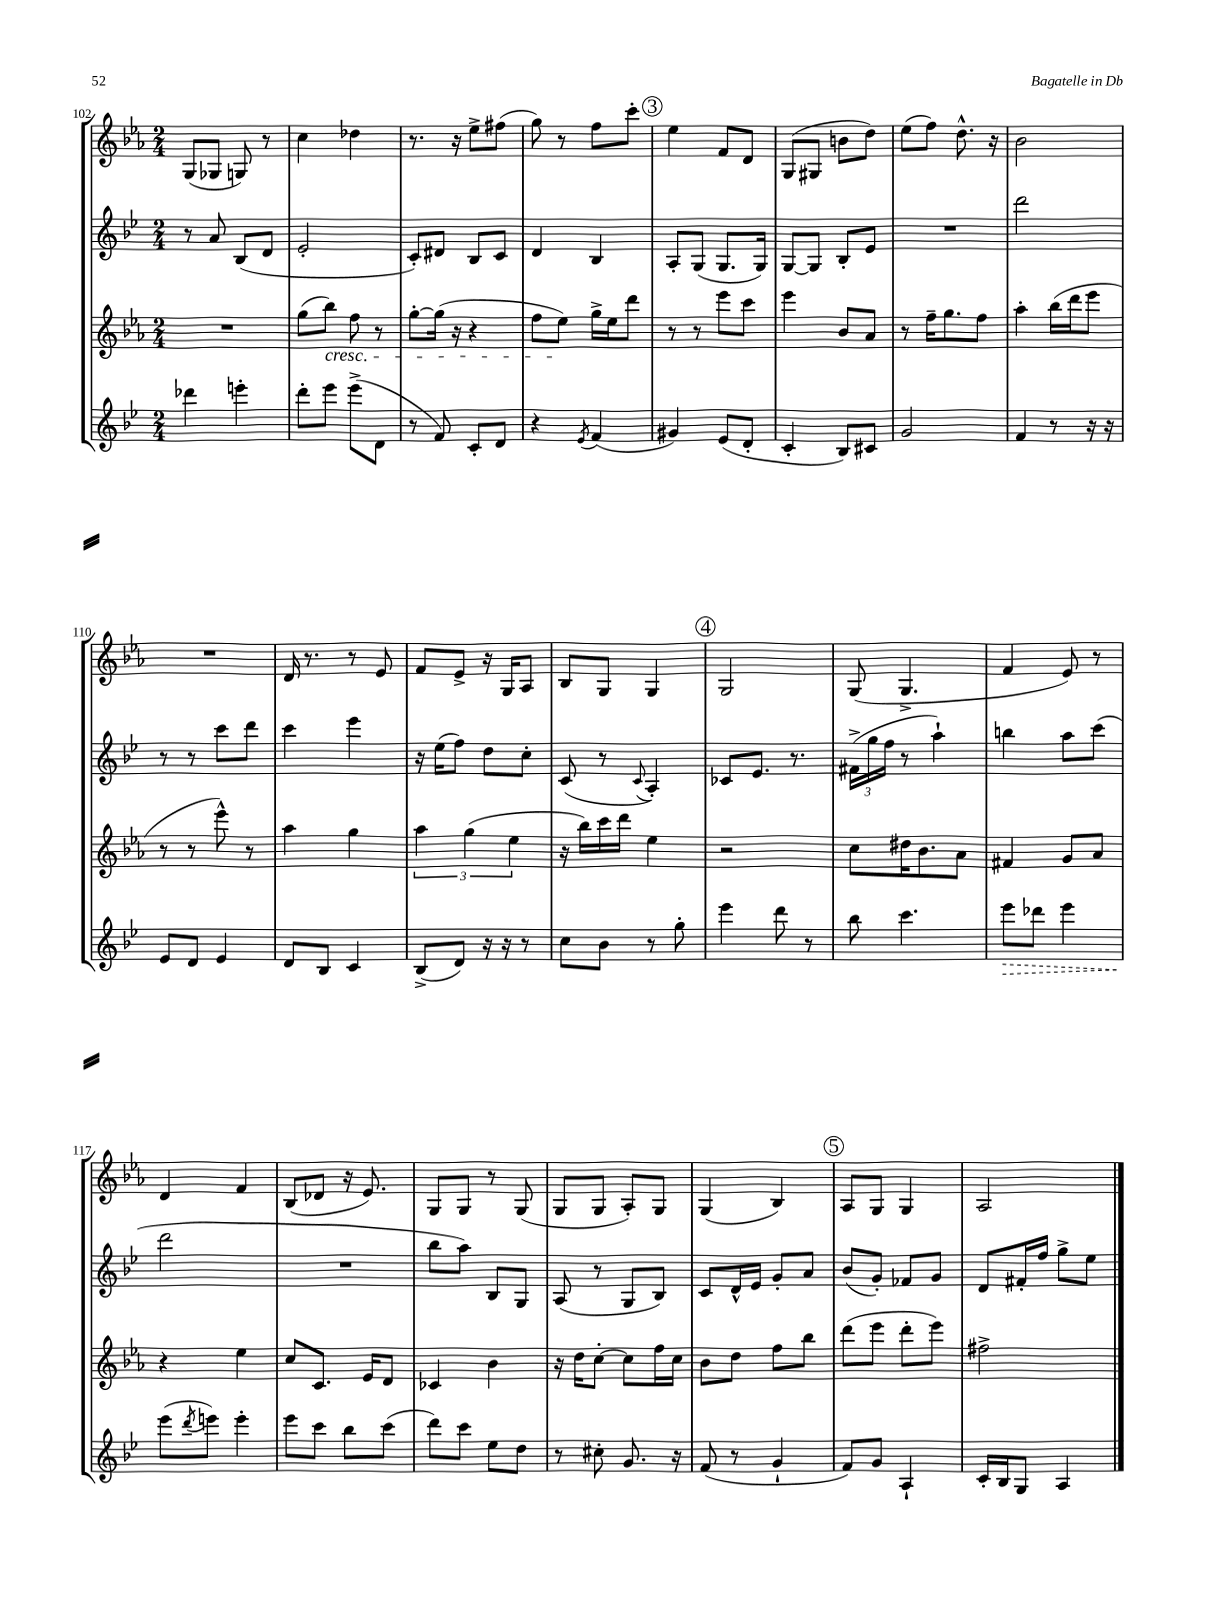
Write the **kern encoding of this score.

**kern	**dynam	**kern	**kern	**kern
*part4	*part4	*part3	*part2	*part1
*staff4	*staff4	*staff3	*staff2	*staff1
*clefG2	*	*clefG2	*clefG2	*clefG2
*k[b-e-]	*	*k[b-e-a-]	*k[b-e-]	*k[b-e-a-]
*M2/4	*	*M2/4	*M2/4	*M2/4
=102	=102	=102	=102	=102
4ddd-X\	.	2r	8r	(8G/L
.	.	.	8a/	8G-X/J
4eeen'\	.	.	(8B-/L	8Gn/)
.	.	.	8d/J	8r
=103	=103	=103	=103	=103
8ddd'\L	.	(8gg\L	2e-'/	4cc\
!	!	!LO:TX:b:i:t=cresc.	!	!
8eee-\J	.	8bb-\J)	.	.
(8eee-^\L	.	8ff\	.	4dd-X\
8d\J	.	8r	.	.
=104	=104	=104	=104	=104
8r	.	[8gg'\L	8c'/L)	8.r
8f/)	.	(16gg\Jk]	8d#X/J	.
.	.	16r	.	16r
8c'/L	.	4r	8B-/L	8ee-^\L
8d/J	.	.	8c/J	(8ff#X\J
=105	=105	=105	=105	=105
4r	.	8ff\L	4d/	8gg\)
.	.	8ee-\J)	.	8r
8qe-/	.	.	.	.
(4f/	.	16gg^\LL	4B-/	8ff\L
.	.	16ee-\J	.	.
.	.	8ddd\J	.	8ccc'\J
!!LO:REH:place=s1:t=3
=106	=106	=106	=106	=106
4g#X/)	.	8r	8A'/L	4ee-\
.	.	8r	(8G/J	.
(8e-/L	.	8eee-\L	8.G/L	8f/L
8d'/J	.	8ccc\J	.	8d/J
.	.	.	16G/Jk)	.
=107	=107	=107	=107	=107
4c'/	.	4eee-\	[8G/L	(8G/L
.	.	.	8G/J]	8G#X/J
8B-/L)	.	8b-/L	8B-'/L	8bn\L
8c#X/J	.	8a-/J	8e-/J	8dd\J)
=108	=108	=108	=108	=108
2g/	.	8r	2r	(8ee-\L
.	.	16ff~\KL	.	8ff\J)
.	.	8.gg\	.	.
.	.	.	.	8.dd^^\
.	.	8ff\J	.	.
.	.	.	.	16r
=109	=109	=109	=109	=109
4f/	.	4aa-'\	2ddd\	2b-\
8r	.	(16bb-\LL	.	.
.	.	16ddd\J	.	.
16r	.	8eee-\J	.	.
16r	.	.	.	.
!!LO:LB:g=z
=110	=110	=110	=110	=110
8e-/L	.	8r	8r	2r
8d/J	.	8r	8r	.
4e-/	.	8eee-^^\)	8ccc\L	.
.	.	8r	8ddd\J	.
=111	=111	=111	=111	=111
8d/L	.	4aa-\	4ccc\	16d/
.	.	.	.	8.r
8B-/J	.	.	.	.
4c/	.	4gg\	4eee-\	8r
.	.	.	.	8e-/
=112	=112	=112	=112	=112
(8B-^/L	.	6aa-\	16r	8f/L
.	.	.	(16ee-\KL	.
8d/J)	.	.	8ff\J)	8e-^/J
.	.	(6gg\	.	.
16r	.	.	8dd\L	16r
16r	.	.	.	16G/KL
.	.	6ee-\	.	.
8r	.	.	8cc'\J	8A-/J
=113	=113	=113	=113	=113
8cc\L	.	16r	(8c/	8B-/L
.	.	16bb-\LL)	.	.
8b-\J	.	16ccc\	8r	8G/J
.	.	16ddd\JJ	.	.
.	.	.	8qqc/	.
8r	.	4ee-\	4A'/)	4G/
8gg'\	.	.	.	.
!!LO:REH:place=s1:t=4
=114	=114	=114	=114	=114
4eee-\	.	2r	8c-X/L	2G/
.	.	.	8.e-/J	.
8ddd\	.	.	.	.
.	.	.	8.r	.
8r	.	.	.	.
=115	=115	=115	=115	=115
8bb-\	.	8cc\L	(24f#X^\LL	(8G/
.	.	.	24gg\	.
.	.	.	24ff\JJ	.
4.ccc\	.	16dd#X\K	8r	4.G^/
.	.	8.b-\	.	.
.	.	.	4aa`\)	.
.	.	8a-\J	.	.
=116	=116	=116	=116	=116
!	!LO:HP:b	!	!	!
8eee-\L	>	4f#X/	4bbn\	4f/
8ddd-X\J	.	.	.	.
4eee-\	.	8g/L	8aa\L	8e-/)
.	.	8a-/J	(8ccc\J	8r
!!LO:LB:g=z
=117	=117	=117	=117	=117
(8eee-\L	.	4r	2ddd\	4d/
8qddd/	.	.	.	.
8eeen\J)	]	.	.	.
4eee'\	.	4ee-\	.	4f/
=118	=118	=118	=118	=118
8eee-\L	.	8cc/L	2r	(8B-/L
8ccc\J	.	8.c/J	.	8d-X/J
8bb-\L	.	.	.	16r
.	.	16e-/KL	.	8.e-/)
(8ccc\J	.	8d/J	.	.
=119	=119	=119	=119	=119
8ddd\L)	.	4c-X/	8bb-\L	8G/L
8ccc\J	.	.	8aa\J)	8G/J
8ee-\L	.	4b-\	8B-/L	8r
8dd\J	.	.	8G/J	(8G/
=120	=120	=120	=120	=120
8r	.	16r	(8A/	8G/L
.	.	16dd\KL	.	.
8cc#X'\	.	[8cc'\J	8r	8G/J
8.g/	.	8cc\L]	8G/L	8A-'/L)
.	.	16ff\L	8B-/J)	8G/J
16r	.	16cc\JJ	.	.
=121	=121	=121	=121	=121
(8f/	.	8b-\L	8c/L	(4G/
8r	.	8dd\J	16d^^/L	.
.	.	.	16e-/JJ	.
4g`/	.	8ff\L	8g'/L	4B-/)
.	.	8bb-\J	8a/J	.
!!LO:REH:place=s1:t=5
=122	=122	=122	=122	=122
8f/L)	.	(8ddd\L	(8b-/L	8A-/L
8g/J	.	8eee-\J	8g'/J)	8G/J
4A`/	.	8ddd'\L	8f-X/L	4G/
.	.	8eee-\J)	8g/J	.
=123	=123	=123	=123	=123
16c'/LL	.	2ff#X^\	8d/L	2A-/
16B-/J	.	.	.	.
8G/J	.	.	16f#X'/L	.
.	.	.	16ff/JJ	.
4A/	.	.	8gg^\L	.
.	.	.	8ee-\J	.
==	==	==	==	==
*-	*-	*-	*-	*-
